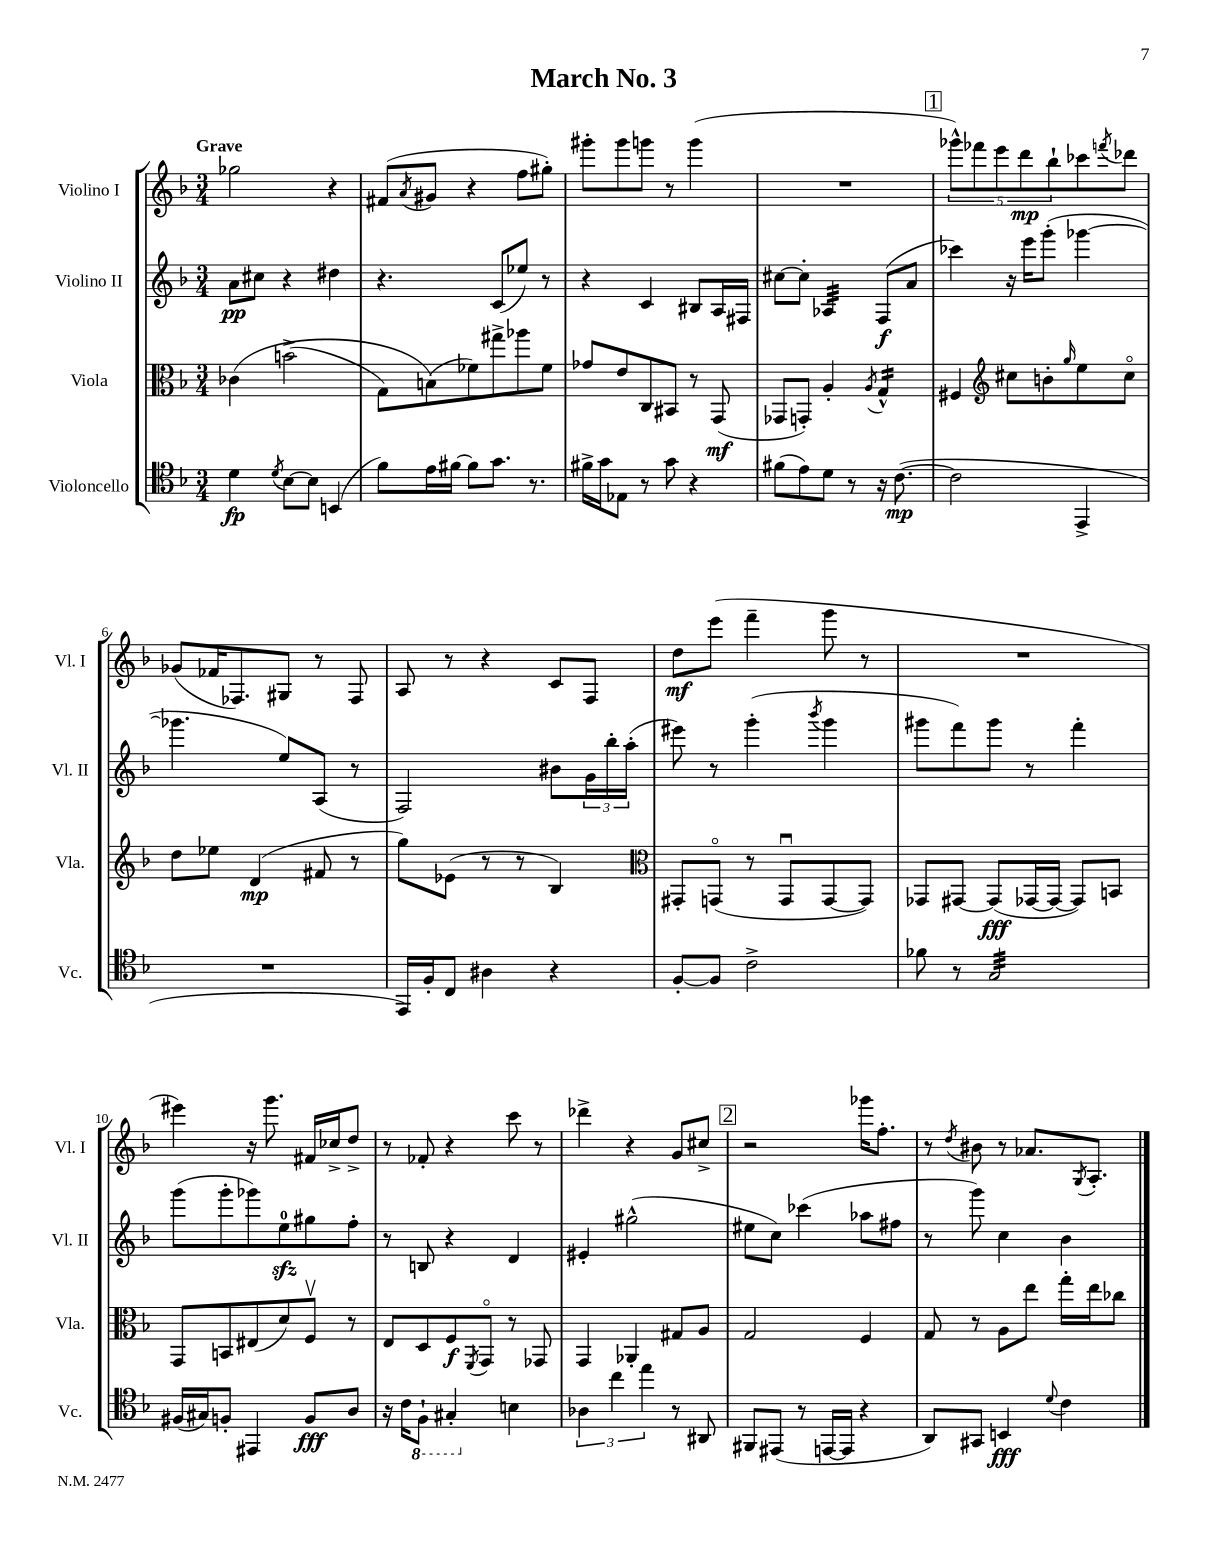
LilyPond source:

\header { title = "March No. 3" }
<<
\new StaffGroup <<
\new Staff = "s0" \with { instrumentName = "Violino I" shortInstrumentName = "Vl. I" } {
    \clef treble \key f \major \numericTimeSignature \time 3/4 \tempo "Grave"
    ges''2 r4 |
    fis'8( \acciaccatura { a'8 } gis'8 r4 f''8 gis''8-.) |
    gis'''8-. gis'''8 g'''8 r8 g'''4( |
    R2. |
    \mark \markup { \box "1" } \tuplet 5/4 { ges'''8-^) fes'''8 e'''8 d'''8\mp bes''8-! } ces'''8 \acciaccatura { f'''8 } des'''8 |
    ges'8( fes'16 fes8.) gis8 r8 fes8 |
    a8 r8 r4 c'8 f8 |
    d''8\mf e'''8( f'''4-- g'''8 r8 |
    R2. |
    eis'''4) r16 g'''8. fis'16 ces''16-> d''8-> |
    r8 fes'8-. r4 c'''8 r8 |
    des'''4-> r4 g'8 cis''8-> |
    \mark \markup { \box "2" } r2 ges'''16 f''8.-. |
    r8 \acciaccatura { d''8 } bis'8 r8 aes'8. \acciaccatura { g8 } a8.-. \bar "|." |
}
\new Staff = "s1" \with { instrumentName = "Violino II" shortInstrumentName = "Vl. II" } {
    \clef treble \key f \major \numericTimeSignature \time 3/4
    a'8\pp cis''8 r4 dis''4 |
    r4. c'8( ees''8) r8 |
    r4 c'4 bis8 a16 fis16 |
    cis''8~ cis''8-. aes4:32 f8\f( a'8 |
    \mark \markup { \box "1" } ces'''4) r16 e'''16 g'''8-.( ges'''4~ |
    ges'''4. e''8) a8( r8 |
    f2) bis'8 \tuplet 3/2 { g'16 bes''16-. a''16-.( } |
    eis'''8) r8 g'''4-.( \acciaccatura { bes'''8 } g'''4 |
    gis'''8 f'''8) gis'''8 r8 f'''4-. |
    g'''8( g'''8-. ges'''8) e''8-0\sfz gis''8 f''8-. |
    r8 b8 r4 d'4 |
    eis'4-. gis''2-^( |
    \mark \markup { \box "2" } eis''8 c''8) ces'''4( aes''8 fis''8 |
    r8 g'''8) c''4 bes'4 \bar "|." |
}
\new Staff = "s2" \with { instrumentName = "Viola" shortInstrumentName = "Vla." } {
    \clef alto \key f \major \numericTimeSignature \time 3/4
    ces'4\( b'2->( |
    g8) b8(\) fes'8) gis''8-> aes''8 fes'8 |
    ges'8 e'8 c8 bis,8 r8 g,8\mf( |
    ges,8 g,8-.) a4-. \acciaccatura { a8 } g4:16-^ |
    \mark \markup { \box "1" } fis4 \clef treble cis''8 b'8-. \grace { g''16 } e''8 cis''8\flageolet |
    d''8 ees''8 d'4\mp( fis'8 r8 |
    g''8) ees'8( r8 r8 bes4) |
    \clef alto gis,8-. g,8\flageolet( r8 g,8\downbow g,8~ g,8) |
    ges,8 gis,8~ gis,8\fff( ges,16~ ges,16~ ges,8) b,8 |
    g,8 b,8 eis8( d'8) f8\upbow r8 |
    e8 d8 f8\f \acciaccatura { f,8 } g,8\flageolet r8 ges,8 |
    g,4 aes,4-. gis8 a8 |
    \mark \markup { \box "2" } g2 f4 |
    g8 r8 a8 e''8 g''16-. e''16 ces''8 \bar "|." |
}
\new Staff = "s3" \with { instrumentName = "Violoncello" shortInstrumentName = "Vc." } {
    \clef tenor \key f \major \numericTimeSignature \time 3/4
    d'4\fp \acciaccatura { d'8 } bes8~ bes8 b,4( |
    f'8) e'16 fis'16~ fis'8 g'8. r8. |
    fis'16-> g'16 ees8 r8 g'8 r4 |
    fis'8( e'8) d'8 r8 r16 c'8.~\mp( |
    \mark \markup { \box "1" } c'2 e,4-> |
    R2. |
    e,16) f16-. c8 ais4 r4 |
    f8~-. f8 c'2-> |
    fes'8 r8 g2:32 |
    fis16( gis16) f8-. eis,4 f8\fff a8 |
    r16 c'16 \ottava #-1 f,8-! gis,4-. \ottava #0 b4 |
    \tuplet 3/2 { aes4 c''4 e''4 } r8 ais,8 |
    \mark \markup { \box "2" } fis,8 eis,8( r8 e,16~ e,16 r4 |
    a,8) gis,8 b,4\fff \appoggiatura { d'8 } c'4 \bar "|." |
}
>>
>>
